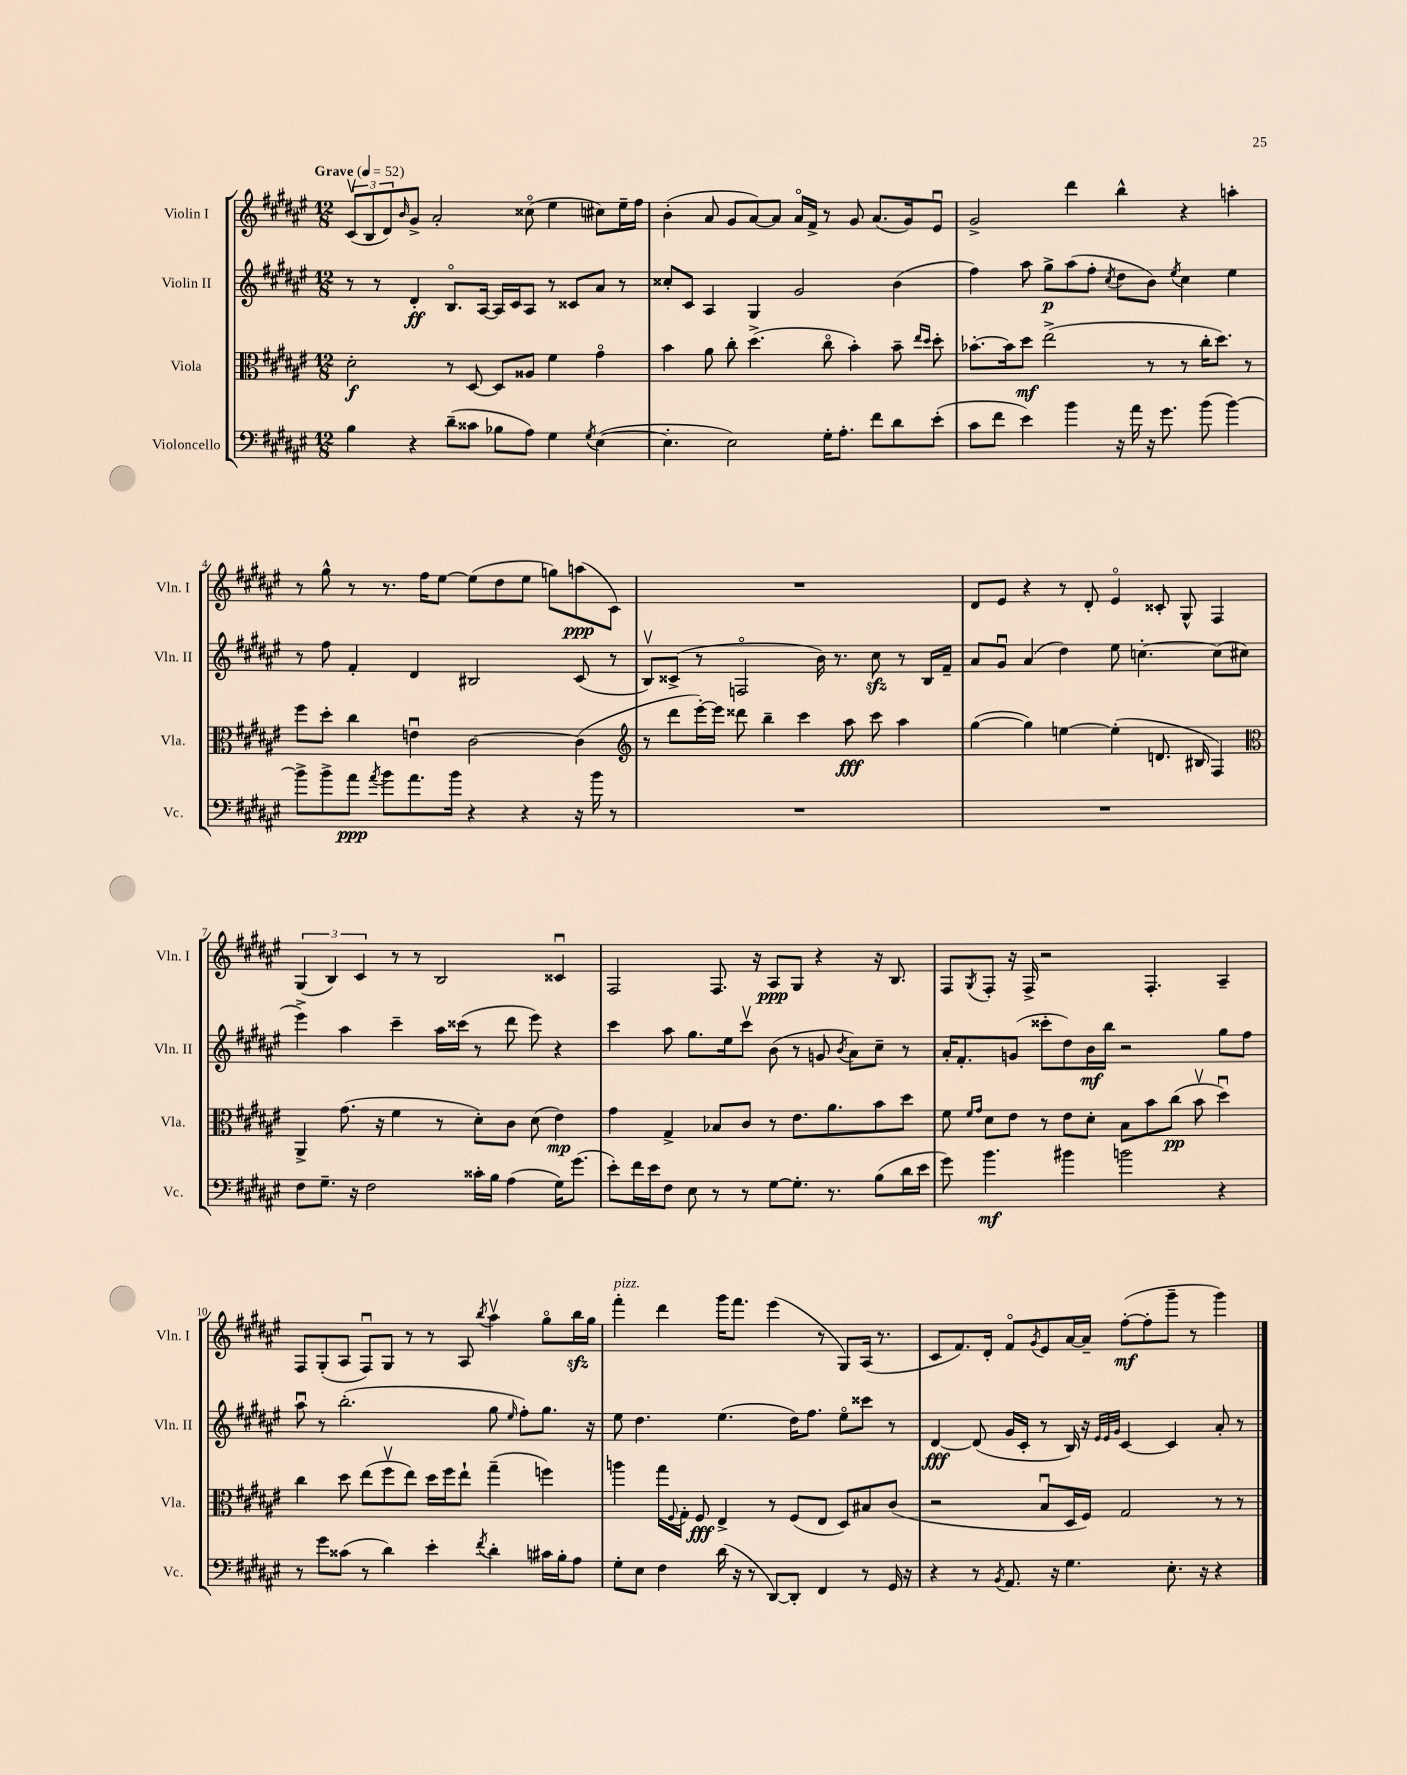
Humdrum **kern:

**kern	**kern	**kern	**kern
*staff4	*staff3	*staff2	*staff1
*clefF4	*clefC3	*clefG2	*clefG2
*k[f#c#g#d#a#e#]	*k[f#c#g#d#a#e#]	*k[f#c#g#d#a#e#]	*k[f#c#g#d#a#e#]
*M12/8	*M12/8	*M12/8	*M12/8
*MM52	*MM52	*MM52	*MM52
4B\	2d#'\	8r	(12c#v/L
.	.	.	12B/
.	.	8r	.
.	.	.	12d#/)
.	.	.	16qqb/
4r	.	4d#'/	8g#^/J
.	.	.	2a#'/
(8d#~\L	8r	8.Bo/L	.
8c##\J	[8D#/	.	.
.	.	[16A#/Jk	.
8B-\L	8D#/]L	16A#/]LL	.
.	.	16c#/J	.
8A#\J)	8A##/J	8A#/J	(8cc##o\
4G#\	4f#\	8r	4ee#\
.	.	8c##/L	.
8qG#/	.	.	.
([4E#\	4g#o\	8a#/J	8cc#\L)
.	.	8r	16ee#~\L
.	.	.	16ff#\JJ
=	=	=	=
4.E#'\]	4b\	8cc##'/L	(4b'\
.	.	8c#/J	.
.	8a#\	4A#/	8a#/
2E#\)	8cc#'\	.	8g#/L
.	(4.dd#^\	4G#/	[8a#/)
.	.	.	8a#/]J
.	.	2g#/	16a#o/LL
.	.	.	16f#^/JJ
16G#'\LK	8cc#o\	.	8r
8.A#'\J	.	.	.
.	4b'\)	.	8g#/
8f#\L	.	.	(8.a#/L
8d#\	8b~\	(4b\	.
.	.	.	16g#/k)
.	16qqee#/LL	.	.
.	16qqdd#/JJ	.	.
(8e#'\J	8dd#'\	.	8e#u/J
=	=	=	=
8c#\L	[8.b-'\L	4ff#\)	2g#^/
8f#\J	.	.	.
.	16b-\]k	.	.
4e#\)	8dd#\J	8aa#\	.
.	(2ee#^\	8gg#^\L	.
4b\	.	(8aa#\	4ddd#\
.	.	8ff#'\J	.
.	.	8qcc#/	.
16r	.	8dd#\L	4bb^^\
16a#\	.	.	.
16r	8r	8b\J)	.
8.g#\	.	.	.
.	.	8qee#/	.
.	8r	4cc#\	4r
(8b\	16cc#'\LK	.	.
.	8.dd#\J)	.	.
[4b\)	.	4ee#\	4aa'\
.	8r	.	.
=	=	=	=
8b^\]L	8ff#\L	8r	8r
8b^\	8dd#'\J	8ff#\	8gg#^^\
8a#\J	4cc#\	4f#'/	8r
8qa#/	.	.	.
8b\L	.	.	8.r
8.a#\	4eu\	4d#/	.
.	.	.	16ff#\LK
.	.	.	[8ee#\J
16b\Jk	.	.	.
4r	[2c#\	2B#/	(8ee#\]L
.	.	.	8dd#\
4r	.	.	8ee#\J
.	.	.	8gg\L)
16r	(4c#\]	(8c#/	(8aa\
16b\	.	.	.
8r	.	8r	8c#\J)
=	=	=	=
*	*clefG2	*	*
1.r	8r	8Bv/L)	1.r
.	8ddd#\L	(8c##^/J	.
.	[16eee#'\L)	8r	.
.	16eee#\]JJ	.	.
.	8ddd##\	2Fo/	.
.	4bb~\	.	.
.	4ccc#\	.	.
.	.	16b\)	.
.	.	8.r	.
.	8aa#\	.	.
.	8ccc#\	8cc#\	.
.	4aa#\	8r	.
.	.	16B/LL	.
.	.	16f#~/JJ	.
=	=	=	=
1.r	([4gg#\	8a#/L	8d#/L
.	.	8g#u/J	8e#/J
.	4gg#\])	(4a#/	4r
.	[4ee\	4dd#\)	8r
.	.	.	8d#'/
.	(4ee'\]	8ee#\	4e#o/
.	.	[4.cc'\	.
.	8.d/	.	8c##'/
.	.	.	8G#^^/
.	16B#/	.	.
.	4F#/)	(8cc\]L	4F#/
.	.	8cc#\J	.
=	=	=	=
*	*clefC3	*	*
8F#\L	4AA#^/	4eee#^\)	(6G#/
8.G#~\J	.	.	.
.	.	.	6B/)
.	(8.g#\	4aa#\	.
16r	.	.	.
.	.	.	6c#/
2F#\	.	.	.
.	16r	.	.
.	4f#\	4ccc#~\	8r
.	.	.	8r
.	8r	16aa#\LL	2B/
.	.	(16ccc##\JJ	.
16c##'\LL	8d#'\L)	8r	.
16B\JJ	.	.	.
(4A#\	8c#\J	8ddd#\	.
.	(8d#\	8eee#\)	.
16G#\LK)	4e#\)	4r	4c##u/
(8.g#\J	.	.	.
=	=	=	=
8e#'\L)	4g#\	4ccc#\	2F#/
16f#\L	.	.	.
16e#\J	.	.	.
8F#\J	4G#^/	8aa#\	.
8E#\	.	8.gg#\L	.
8r	8B-/L	.	8.F#/
.	.	16ee#\k	.
8r	8c#/J	8ccc#v\J	.
.	.	.	16r
[8G#\L	8r	(8b\	8A#/L
8.G#'\]J	8.e#\L	8r	8G#/J
.	.	8g/	4r
8.r	8.a#\	.	.
.	.	8qb/	.
.	.	8a#\L)	.
(8B\L	8b\	8cc#~\J	16r
.	.	.	8.B/
16d#\L	8dd#\J	8r	.
16e#\JJ	.	.	.
=	=	=	=
8g#\)	8f#\	16a#'/LK	8F#/L
.	.	8.f#'/	.
.	16qqf#/LL	.	.
.	16qqg#/JJ	.	8qG#/
4.b\	8d#\L	.	8F#'/J
.	8e#\J	(8g/J	16r
.	.	.	16F#^/
.	8r	8ccc##'\L	2r
4b#\	8e#\L	8dd#\)	.
.	8d#'\J	16b\L	.
.	.	16bb\JJ	.
2b\	8B\L	2r	.
.	8b\	.	4.F#'/
.	(8cc#\J	.	.
.	8bv\	.	.
4r	4dd#u\)	8gg#\L	4A#~/
.	.	8ff#\J	.
=	=	=	=
8r	4cc#\	8aa#u\	8F#/L
8g#\L	.	8r	(8G#'/
(8c##\J	8dd#\	(2.bb'\	8A#/J
8r	(8ee#\L	.	8F#u/L)
4d#\)	8ff#v\	.	8G#/J
.	8ee#\J)	.	8r
4e#'\	16dd#\LL	.	8r
.	16ff#\J	.	.
.	8ee#`\J	.	8A#/
8qf#/	.	.	8qbb/
4d#'\	(4gg#~\	8gg#\	4aa#v\
.	.	16qqee#/	.
.	.	8ff#'\L)	.
16c#\LL	4ff\)	8.gg#\J	8gg#o\L
16B'\J	.	.	.
8A#\J	.	.	16bb\L
.	.	16r	16gg#\JJ
=	=	=	=
8G#'\L	4aa\	8ee#\	4fff#'\
8E#\J	.	4.dd#\	.
4F#\	16gg#\LL	.	4ddd#\
.	8qqF#/	.	.
.	16G#'\JJ	.	.
.	8F#/	.	.
(16d#\	4E#^/	(4.ee#\	16ggg#\LK
16r	.	.	8.fff#\J
8r	.	.	.
[8DD#/L)	8r	.	(4eee#\
8DD#'/]J	(8F#/L	16dd#\LK)	.
.	.	8.ff#\J	.
4FF#/	8E#/J	.	8r
.	8D#/L)	8ee#o\L	8G#/L)
8r	8B#/	8ccc##\J	(16A#/Jk
.	.	.	8.r
16GG#/	(8c#/J	8r	.
16r	.	.	.
=	=	=	=
4r	2r	[4d#/	8c#/L
.	.	.	8.f#/)
8r	.	(8d#/]	.
.	.	.	16d#'/Jk
8qBB/	.	.	.
8.AA#/	.	16g#/LL	8f#o/L
.	.	16c#'/JJ	.
.	.	.	8qg#/
.	8Bu/L	8r	8e#/
16r	.	.	.
4.G#\	16D#/L	16B/)	[16a#/L
.	16F#/JJ)	16r	16a#~/]JJ
.	.	32qqe#/LLL	.
.	.	32qqe#/	.
.	.	32qqg#/JJJ	.
.	2G#/	[4c#/	([8ff#'\L
.	.	.	8ff#'\]
8.E#'\	.	4c#/]	8ggg#~\J
.	.	.	8r
16r	.	.	.
4r	8r	8a#'/	4ggg#\)
.	8r	8r	.
==	==	==	==
*-	*-	*-	*-
